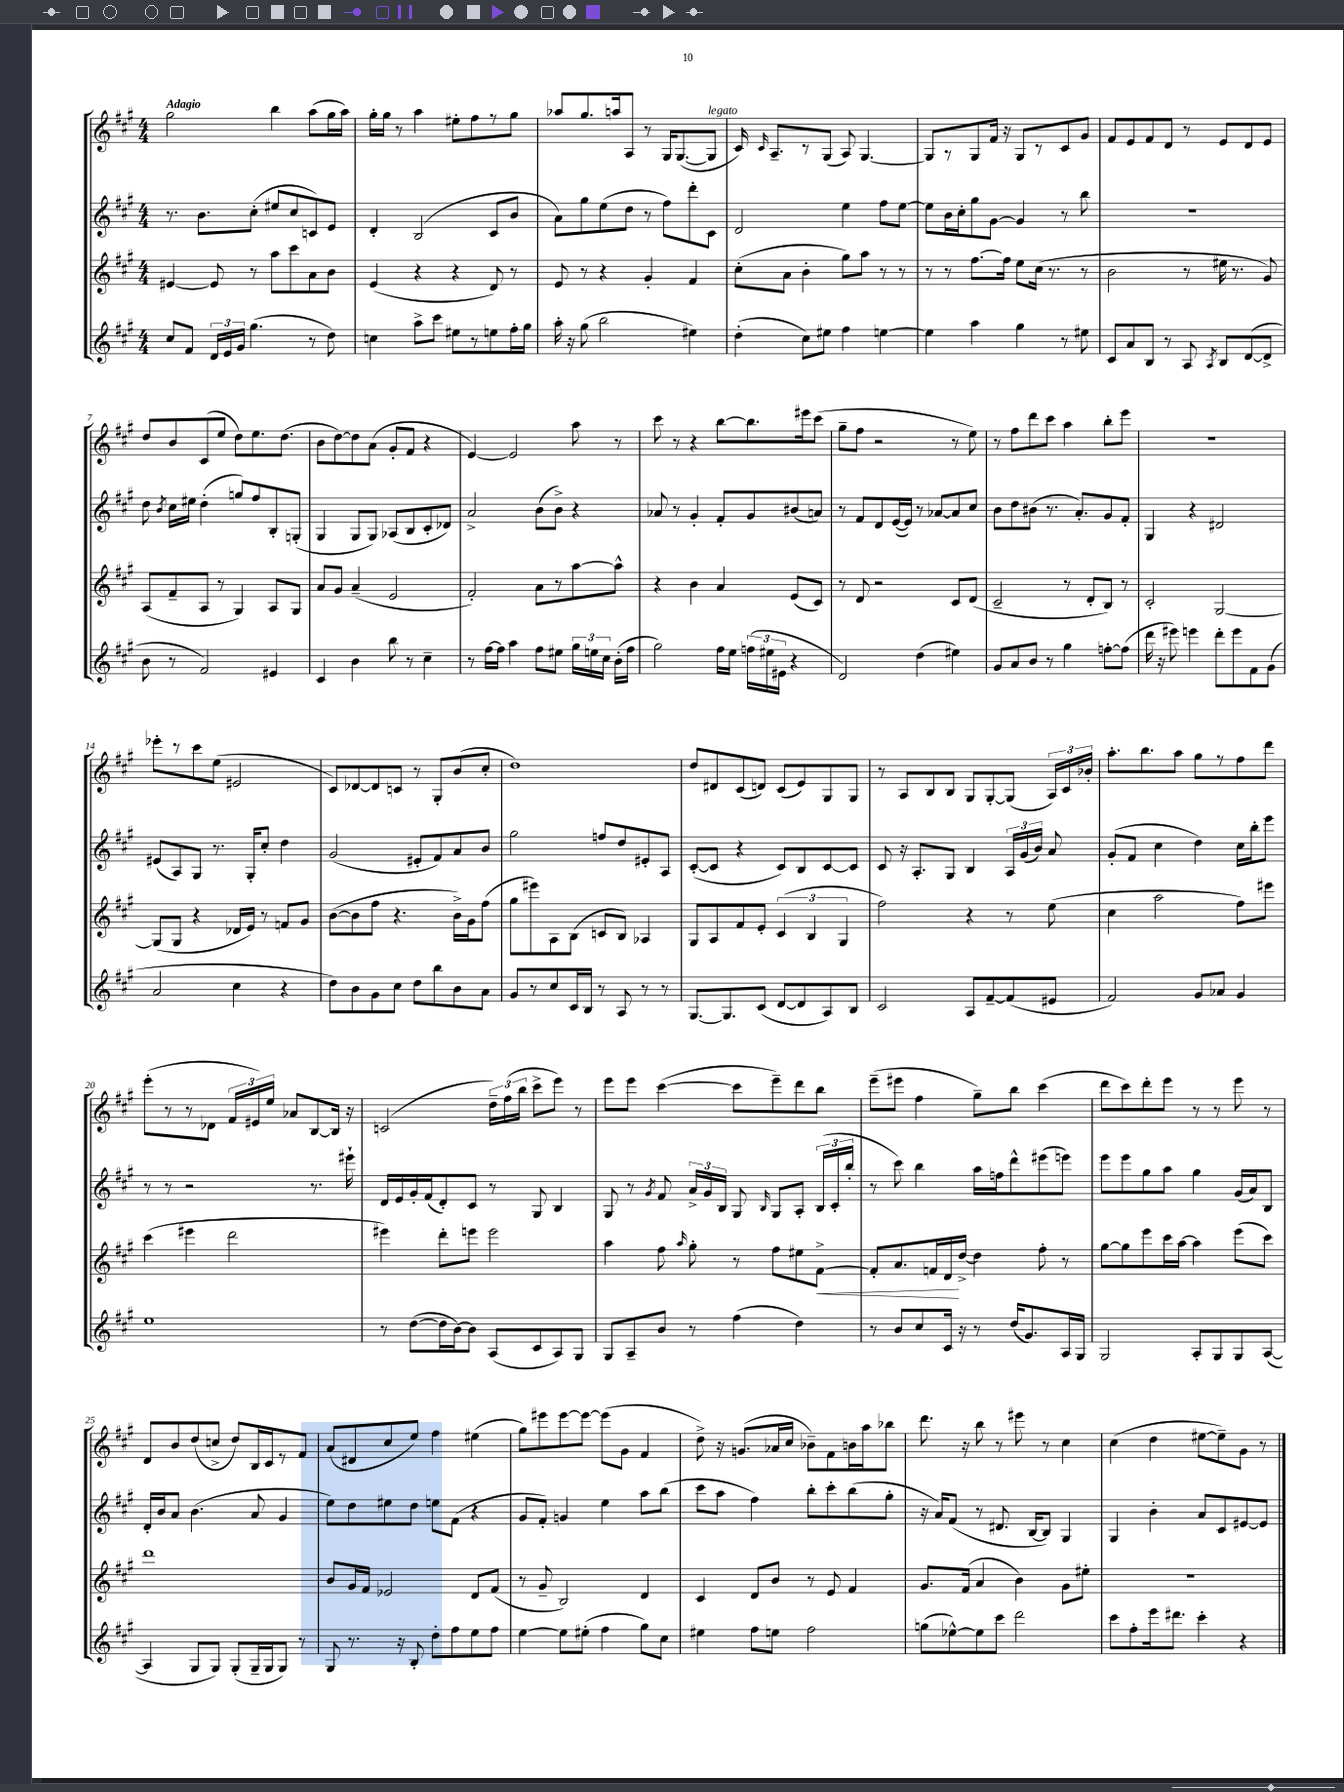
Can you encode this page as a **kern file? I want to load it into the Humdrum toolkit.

**kern	**kern	**kern	**kern
*staff4	*staff3	*staff2	*staff1
*clefG2	*clefG2	*clefG2	*clefG2
*k[f#c#g#]	*k[f#c#g#]	*k[f#c#g#]	*k[f#c#g#]
*M4/4	*M4/4	*M4/4	*M4/4
8cc#	[4e#	8.r	2gg#
8f#	.	.	.
.	.	8.b	.
24d	8e#]	.	.
24e	.	.	.
24g#	.	.	.
(4.gg#	8r	(8cc#'	.
.	8aa	8ee#	4bb
.	8ccc#	8cc#	.
8r	8a	8c)	(8aa
8dd)	8b	8e	16gg#
.	.	.	16aa)
=	=	=	=
4cc	(4e	4d'	16gg#'
.	.	.	16gg#
.	.	.	8r
8aa^	4r	(2B	4aa
8ccc#	.	.	.
8ee#	4r	.	8ee#'
8r	.	.	8ff#
8ee	8d)	8c#	8r
16ff#'	8r	8b	8gg#
16gg#	.	.	.
=	=	=	=
16aa'	8e	8a)	8aa-
16r	.	.	.
(8gg#	8r	8gg#	8.gg#
2bb	4r	(8ee	.
.	.	.	16aa
.	.	8dd	8A
.	4g#'	8r	8r
.	.	8ff#)	16G#
.	.	.	([8.G#
4ee#)	4f#	8ddd'	.
.	.	8c#	8G#]
=	=	=	=
(4dd'	(8cc#'	2d	16c#)
.	.	.	16qqc#
.	.	.	8.A~
.	8a	.	.
8cc#)	4b'	.	8r
8ee#	.	.	(8G#
4ff#	8gg#)	4ee	8A)
.	8aa	.	[4.G#
[4ee	8r	8ff#	.
.	8r	[8ee	.
=	=	=	=
4ee]	8r	8ee]	8G#]
.	8r	16b	8r
.	.	16cc#'	.
4aa	[8.ff#	8gg#	8G#
.	.	[8g#	16f#
.	16ff#]	.	16r
4gg#	8ee	4g#]	8G#
.	(16cc#	.	8r
.	8.r	.	.
8r	.	8r	8c#
8ee#	8r	8bb	8g#
=	=	=	=
8c#	2b	1r	8f#
8a	.	.	8e
8B	.	.	8f#
8r	.	.	8d
8A	8r	.	8r
8qA	.	.	.
8B	16ee#	.	8e
.	8.r	.	.
([8d	.	.	8d
8d^]	8g#)	.	8e
=	=	=	=
8b	(8A	8dd	8dd
.	.	8qb	.
8r	8f#~	16cc#	8b
.	.	16ee#	.
2f#)	8A	(4dd'	(8c#
.	8r	.	8ee
.	4G#)	8gg)	8dd)
.	.	8ff#	8.ee
4e#	8A	8B'	.
.	.	.	(8.dd
.	8G#	(8G'	.
=	=	=	=
4c#	8a	4G#	8b
.	8g#	.	[8dd)
4b	(4a~	8G#	8dd]
.	.	8G#)	(8a
8bb	2e	(8A-	8g#'
8r	.	8B	8f#
4cc#~	.	8c#'	4r
.	.	8d-)	.
=	=	=	=
8r	2f#')	2a^	[4e)
[16ff#	.	.	.
16ff#]	.	.	.
4aa	.	.	2e]
8ff#	8a	(8b	.
8ee#	8r	8b^)	.
24gg#	[8aa	4r	8aa
24ee	.	.	.
24cc#	.	.	.
(16b'	8aa^^]	.	8r
16ff#	.	.	.
=	=	=	=
2gg#)	4r	8a-	8ccc#
.	.	8r	8r
.	4b	4g#'	4r
16ff#	4a	8f#'	[8bb
16ee	.	.	.
(24ff	.	8g#	8.bb]
24ee#	.	.	.
24e#	.	.	.
4r	(8e	(8b#	.
.	.	.	16eee#
.	8c#)	8a)	(8ccc#
=	=	=	=
2d)	8r	8r	8gg#~
.	8d	8f#	8ff#
.	2r	8d	2r
.	.	([16e	.
.	.	16e])	.
(4dd	.	8r	.
.	.	[8a-	.
4ee#)	8c#	8a-]	8r
.	(8d	8cc#	8ee)
=	=	=	=
8g#	2c#~	8b	8r
8a	.	8dd	8ff#
8b	.	(8b#	8ddd
8r	.	8.r	8ccc#
4gg#	8r	.	4aa
.	.	8.a')	.
.	8d'	.	.
[8ff'	8B)	8g#	8bb'
(8ff]	8r	8f#'	8eee
=	=	=	=
16ddd	2c#'	4G#	1r
16r	.	.	.
8eee#)	.	.	.
4eee	.	4r	.
8ddd'	[2G#	2d#	.
8eee	.	.	.
8f#	.	.	.
(8g#	.	.	.
=	=	=	=
2a	(8G#]	(8e#	8eee-'
.	8G#	8A)	8r
.	4r	8G#	8ccc#
.	.	8.r	(8ee
4cc#	16d-	.	2e#
.	16e)	16G#'	.
.	8r	8cc#'	.
4r	8f	4dd	.
.	8g#	.	.
=	=	=	=
8dd)	([8b	(2g#	8c#)
8b	8b]	.	[8d-
8g#	8ff#	.	8d-]
8cc#	4.r	.	8c
8dd	.	8e#'	8r
8bb	.	8f#)	8G#'
8b	16b^)	8a	(8b
.	16g#	.	.
8a	(8ff#	8b	8cc#'
=	=	=	=
8g#	8gg#	2gg#	1dd)
8r	8eee#)	.	.
8cc#	8A	.	.
16c#	(8B	.	.
16B	.	.	.
8r	8c	8ff	.
8A	8B)	8dd	.
8r	4A-	8e#'	.
8r	.	8A	.
=	=	=	=
[8.G#	8G#	([8c#'	8dd
.	8A	8c#]	8d#
8.G#]	.	.	.
.	8f#	4r	(8c#
(8c#	8e'	.	8d)
[8d	(6c#	8c#)	(8c#
8d]	.	8B	8e)
.	6B	.	.
8A)	.	[8c#	8G#
.	6G#	.	.
8B	.	8c#]	8G#
=	=	=	=
2c#	2ff#)	8c#	8r
.	.	16r	8A
.	.	8.A'	.
.	.	.	8B
.	.	8G#	8B
8A	4r	4B	8G#
[8f#~	.	.	[8G#'
(8f#]	8r	24A	(8G#]
.	.	(24g#	.
.	.	24b)	.
8e#	(8ee	8a	24A)
.	.	.	24c#
.	.	.	24b-'
=	=	=	=
2f#)	4cc#	(8g#'	8.aa'
.	.	8f#	.
.	.	.	8.bb
.	2aa	4cc#	.
.	.	.	8aa
8g#	.	4dd)	8gg#
8a-	.	.	8r
4g#	8ff#)	16cc#	8ff#
.	.	16bb'	.
.	8eee#	8eee	8ddd
=	=	=	=
1ee	(4ccc#	8r	(8eee'
.	.	8r	8r
.	4eee#	2r	8r
.	.	.	8d-
.	2ddd	.	24f#
.	.	.	24e#)
.	.	.	24ee
.	.	.	8a-
.	.	8.r	[8B
.	.	.	16B]
.	.	16eee#`	16r
=	=	=	=
8r	4eee#)	16d	(2c
.	.	16e	.
([8dd	.	16g#'	.
.	.	(16f#	.
16dd]	8ddd'	8d')	.
[16b)	.	.	.
8b]	8eee	8c#	.
(8A	2eee	8r	24dd~)
.	.	.	(24ff#
.	.	.	24bb
8c#	.	8G#	8ccc#^
8A)	.	4B	8eee)
8G#	.	.	8r
=	=	=	=
8G#	4aa	8G#	8eee
8A~	.	8r	8eee
.	.	8qg#	.
8b	8ff#	8f#	([4ccc#
.	16qqaa	.	.
8r	8gg#'	24a^	.
.	.	24g#	.
.	.	24B	.
(4ff#	8r	8G#	8ccc#]
.	.	16qqB	.
.	8ff#	8G#	8eee~)
4dd)	8ee#	8A'	8ddd
.	[8f#^	(24B	8bb
.	.	24c#'	.
.	.	24bb'	.
=	=	=	=
8r	8f#']	8r	(8eee~
8b	8.a	8ccc#)	8eee#
8cc#	.	4bb	4ff#
.	16f	.	.
16c#	16d	.	.
16r	[16dd^	.	.
8r	4dd]	16aa	8gg#~)
.	.	16ff	.
(16dd	.	8ddd^^	8bb
8.g#)	.	.	.
.	8ff#'	(8eee#	(4ccc#
16A	8r	8eee)	.
16G#	.	.	.
=	=	=	=
2G#	[8gg#	8eee	8ddd
.	8gg#]	8eee	8ccc#)
.	8eee	8gg#	8ddd'
.	16ccc#	8aa	8eee
.	[16aa	.	.
8A'	4aa]	4gg#	8r
8G#	.	.	8r
8G#	(8eee	(16g#	8eee
.	.	16a)	.
([8A	8ccc#)	8B	8r
=	=	=	=
4A]	1ddd	16d'	8d
.	.	16b	.
.	.	8a	8b
8G#	.	(4.b	(8dd
8G#)	.	.	8cc^
(8G#'	.	.	8dd)
16G#~	.	8a	16B
16G#	.	.	16c#
8G#)	.	4g#	8r
8r	.	.	8f#
=	=	=	=
8G#	8b	8ee)	(8a
8.r	16g#	8dd	8d#
.	16f#	.	.
.	2e-	8ee#	8cc#
16r	.	.	.
8B'	.	8dd	8ee)
8dd'	.	8ee	4ff#
8ff#	.	(8f#	.
8ee	8d	4r	(4ee#
8ff#	(8f#	.	.
=	=	=	=
[4ee	8r	8g#	8gg#)
.	8g#~	8f#')	8eee#
8ee]	2B)	4g	[8eee#
(8ee#'	.	.	8eee#_
4ff#	.	4ee	(8eee#]
.	.	.	8g#
8gg#)	4d	8aa	4f#
8cc#	.	(8bb	.
=	=	=	=
4ee#	4c#	8ccc#	8dd^)
.	.	8aa	16r
.	.	.	(8.g
8ff#	8d	4ff#)	.
8ee	8b	.	16a-
.	.	.	16cc#
2ff#	8r	8bb'	8b-~)
.	8e	8ccc#'	8f#
.	4f#	(8bb	16b
.	.	.	16aa
.	.	8gg#'	8bb-
=	=	=	=
(8gg	8.g#	16r	8.ddd
.	.	16a)	.
[8ee-^^)	.	(8f#	.
.	(16f#	.	16r
8ee-]	4a	8r	8bb
8ccc#	.	8.d#	8r
2ddd	4b)	.	8eee#
.	.	[16B	.
.	.	8B])	8r
.	8g#	4G#	4cc#
.	8ee#'	.	.
=	=	=	=
8ccc#	1r	4G#	(4cc#
8ff#'	.	.	.
16eee	.	4b'	4dd
8.ddd#	.	.	.
4ccc#'	.	8a	[8ee#
.	.	8c#	8ee#~])
4r	.	[8e#	8g#
.	.	8e#]	8r
==	==	==	==
*-	*-	*-	*-
